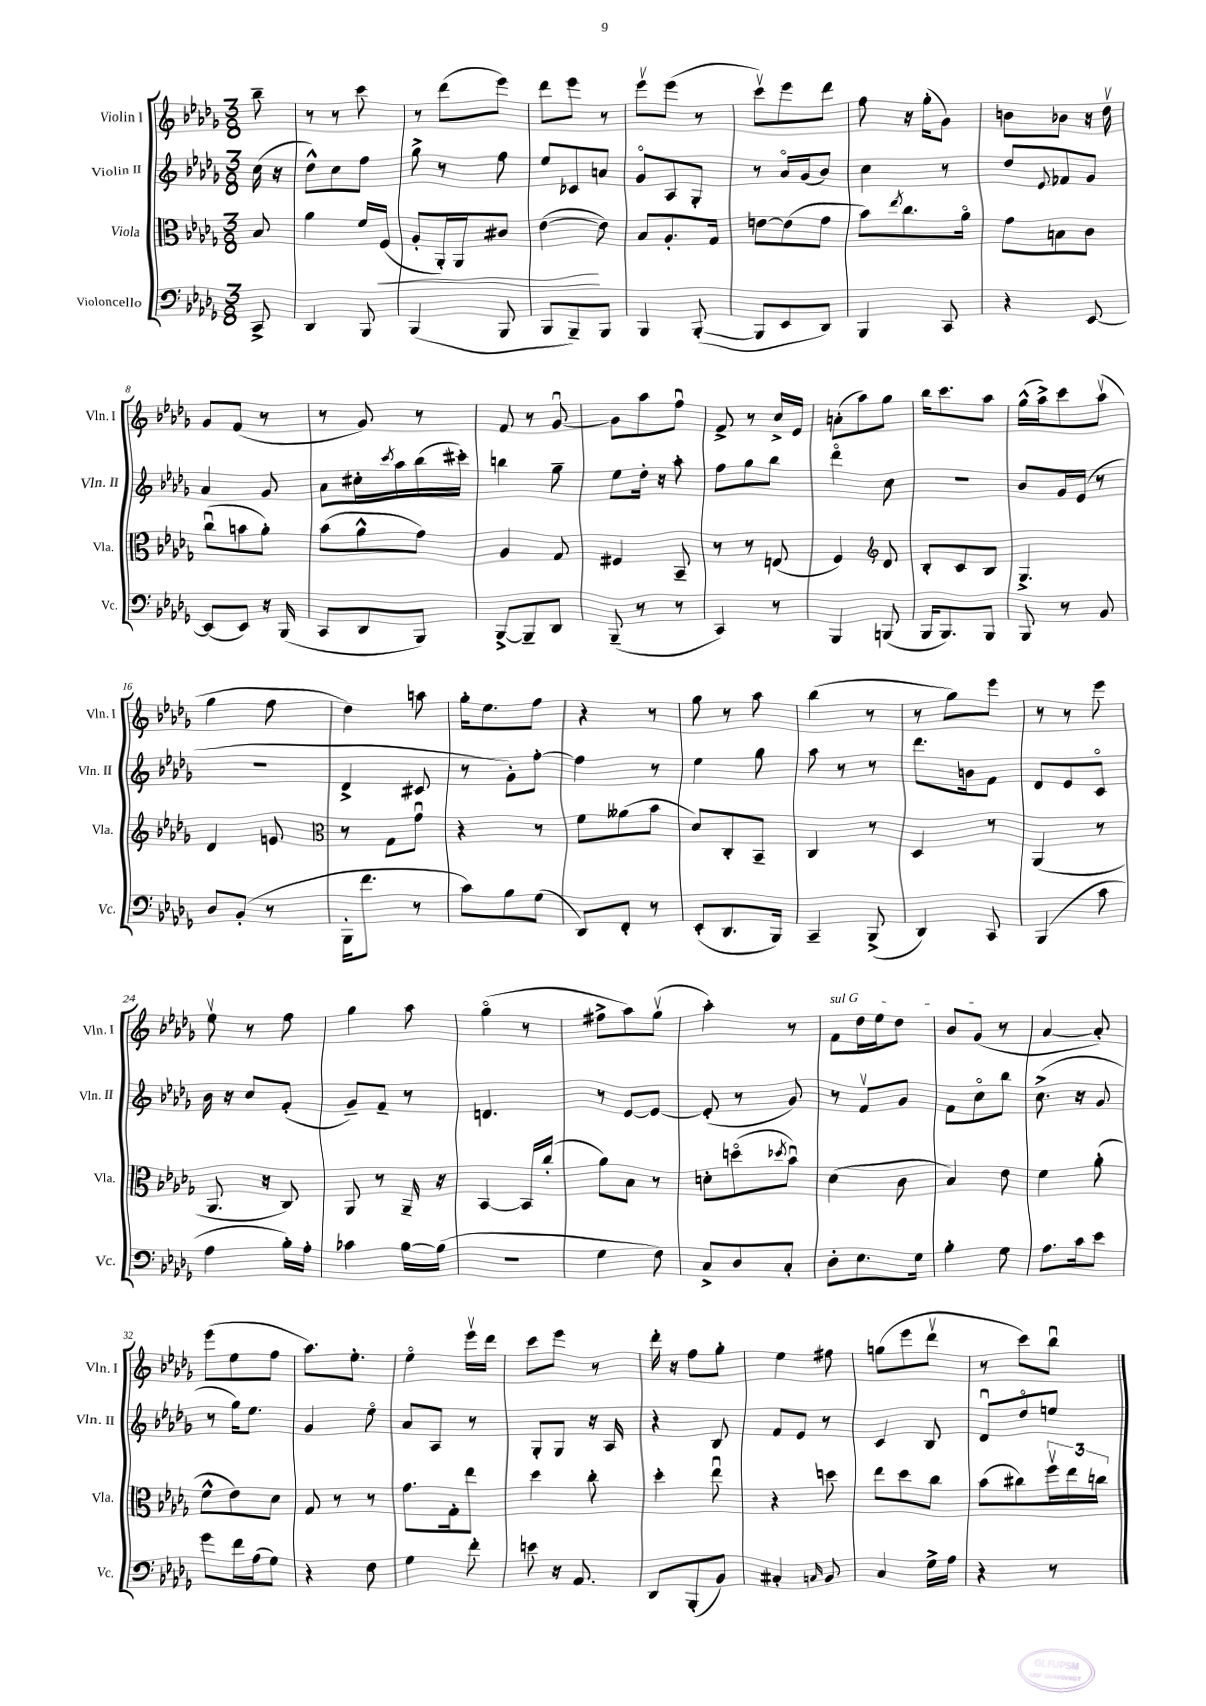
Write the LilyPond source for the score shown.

<<
\new StaffGroup <<
\new Staff = "s0" \with { instrumentName = "Violin I" shortInstrumentName = "Vln. I" } {
    \clef treble \key des \major \numericTimeSignature \time 3/8 \partial 8
    bes''8-- |
    r8 r8 c'''8 |
    r8 des'''8( ees'''8) |
    des'''8 ees'''8 r8 |
    ees'''8\upbow ees'''8( r8 |
    c'''8\upbow) ees'''8 des'''8 |
    f''8 r16 ges''16-.( ges'8) |
    b'8 bes'8 r16 des''16\upbow |
    ges'8 f'8( r8 |
    r8 ges'8) r8 |
    f'8 r8 ges'8~\downbow |
    ges'8 aes''8 f''8\downbow |
    f'8-> r8 c''16-> ees'16 |
    a'8-.( aes''8) ges''8 |
    bes''16 c'''8. aes''8 |
    ges''16-^( aes''16->) c'''8 aes''8\upbow( |
    ges''4 f''8 |
    des''4) a''8 |
    ges''16-. ees''8. f''8 |
    r4 r8 |
    ges''8 r8 aes''8 |
    bes''4( r8 |
    r8 ges''8) ees'''8 |
    r8 r8 ees'''8 |
    ees''8\upbow r8 f''8 |
    ges''4 aes''8 |
    ges''4\flageolet( r8 |
    fis''8-> aes''8) ges''8\upbow( |
    aes''4-.) r8 |
    \once \override TextSpanner.bound-details.left.text = \markup { \italic "sul G" } f'8\startTextSpan des''16 ees''16 des''8 |
    bes'8 ges'8\stopTextSpan( r8 |
    aes'4~ aes'8-.) |
    ees'''8( ees''8 f''8 |
    aes''8.) ees''8.-. |
    ees''4\flageolet ees'''16\upbow des'''16 |
    c'''8 ees'''8 r8 |
    des'''16-. r16 f''8 ges''8-. |
    ees''4 fis''8 |
    g''8( ees'''8 des'''8\upbow |
    r8 c'''8) bes''8\downbow \bar "|." |
}
\new Staff = "s1" \with { instrumentName = "Violin II" shortInstrumentName = "Vln. II" } {
    \clef treble \key des \major \numericTimeSignature \time 3/8 \partial 8
    c''16( r16 |
    des''8-^) c''8 f''8 |
    ges''8-> r8 f''8 |
    ees''8 ces'8 a'8 |
    ges'8\flageolet aes8 ges8-. |
    r8 aes'16\flageolet ges'16( bes'8) |
    c''4 r8 |
    des''8 \appoggiatura { ees'8 } fes'8 ges'8 |
    aes'4 ges'8 |
    aes'8 cis''16-. \acciaccatura { c'''8 } aes''16 bes''16( cis'''16-.) |
    b''4 ges''8-- |
    ees''8 des''16-. r16 aes''8-. |
    f''8 ges''8 bes''8 |
    des'''4\flageolet c''8 |
    R4. |
    bes'8 ges'16 ees'16( r8 |
    R4. |
    des'4-> cis'8 |
    r8 ges'8-.) f''8~-. |
    f''4 r8 |
    ees''4 ges''8 |
    aes''8 r8 r8 |
    des'''8. b'16 f'8 |
    des'8 ees'8 c'8\flageolet |
    bes'16 r16 c''8 f'8-.( |
    ges'8--) f'8-- r8 |
    d'4. |
    r8 ees'8~ ees'8~ |
    ees'8-.( r8 ges'8) |
    r8 f'8\upbow ges'8 |
    f'8 c''8\flageolet bes''8 |
    c''8.->( r16 ges'8 |
    r8 ges''16) ees''8. |
    ges'4 ees''8\flageolet |
    aes'8 aes8 r8 |
    ges8-. ges8 r16 aes16 |
    r4 bes8 |
    f'8 ees'8 r8 |
    c'4 bes8 |
    des'8\downbow des''8\flageolet e''8 \bar "|." |
}
\new Staff = "s2" \with { instrumentName = "Viola" shortInstrumentName = "Vla." } {
    \clef alto \key des \major \numericTimeSignature \time 3/8 \partial 8
    bes8 |
    aes'4 f'16 f16\<( |
    aes8-. aes,16-.) aes,16 cis'8 |
    ees'4~\!( ees'8) |
    bes8 aes8.-. ges16 |
    e'8~ e'8( ges'8 |
    bes'8) \acciaccatura { ees''8 } c''8. aes'16\flageolet |
    ges'8 b8 c'8 |
    c''8\downbow( b'8 aes'8-.) |
    bes'8( aes'8-^ ges'8) |
    aes4 ges8 |
    fis4 bes,8-- |
    r8 r8 e8( |
    f4) \clef treble des'8 |
    bes8-. c'8 bes8 |
    ges4.-> |
    des'4 e'8 |
    \clef alto r8 ges8 ges'8\downbow |
    r4 r8 |
    f'8 aeses'8( bes'8 |
    des'8) c8-. bes,8-- |
    c4 r8 |
    des4 r8 |
    aes,4( r8 |
    aes,8. r16 c8) |
    aes,8 r8 aes,16-- r16 |
    bes,4~ bes,16 c''16-.( |
    aes'8) bes8 r8 |
    d'8-. d''8\flageolet( \acciaccatura { des''8 } bes'8\downbow) |
    des'4( c'8 |
    bes4) ees'8 |
    f'4 aes'8-.( |
    f'8-^ ees'8) des'8 |
    ges8 r8 r8 |
    ges'8. ges16-. ees''8 |
    des''4 c''8-. |
    des''4-. ees''8\downbow |
    r4 d''8 |
    ees''8 des''8 c''8 |
    bes'8( cis''8) \tuplet 3/2 { f''16\upbow ees''16 c''16 } \bar "|." |
}
\new Staff = "s3" \with { instrumentName = "Violoncello" shortInstrumentName = "Vc." } {
    \clef bass \key des \major \numericTimeSignature \time 3/8 \partial 8
    c,8-> |
    des,4 bes,,8 |
    bes,,4( bes,,8 |
    bes,,8 bes,,8--) bes,,8 |
    bes,,4 bes,,8~-.( |
    bes,,8 ees,8 des,8) |
    bes,,4 c,8 |
    r4 ees,8~ |
    ees,8( ees,8) r16 bes,,16( |
    c,8 des,8 bes,,8) |
    bes,,8~-> bes,,8-- des,8 |
    bes,,8--( r8 r8 |
    c,4) r8 |
    bes,,4 b,,8( |
    bes,,16 bes,,8.) bes,,8 |
    bes,,8 r8 bes,8 |
    des8 bes,8-.( r8 |
    bes,,16-. f'8. r8 |
    c'8) bes8 ges8( |
    des,8) f,8-. r8 |
    ees,8-.( des,8. bes,,16) |
    c,4-- bes,,8->( |
    des,4) c,8 |
    bes,,4( c'8 |
    aes4 bes16-.) aes16-. |
    ces'4 bes16~ bes16( |
    R4. |
    ges4 f8) |
    c8-> des8 c8-. |
    des8-. ees8. ges16 |
    bes4-. ges8 |
    aes8. c'16 ees'8 |
    ges'8 f'16 aes16( ges8) |
    r4 f8 |
    ges4 f'8-. |
    e'8 r16 aes,8. |
    des,8 bes,,8-.( bes,8) |
    cis4-. \grace { c16 } bes,8 |
    c4 ges16-> aes16 |
    r4 r8 \bar "|." |
}
>>
>>
